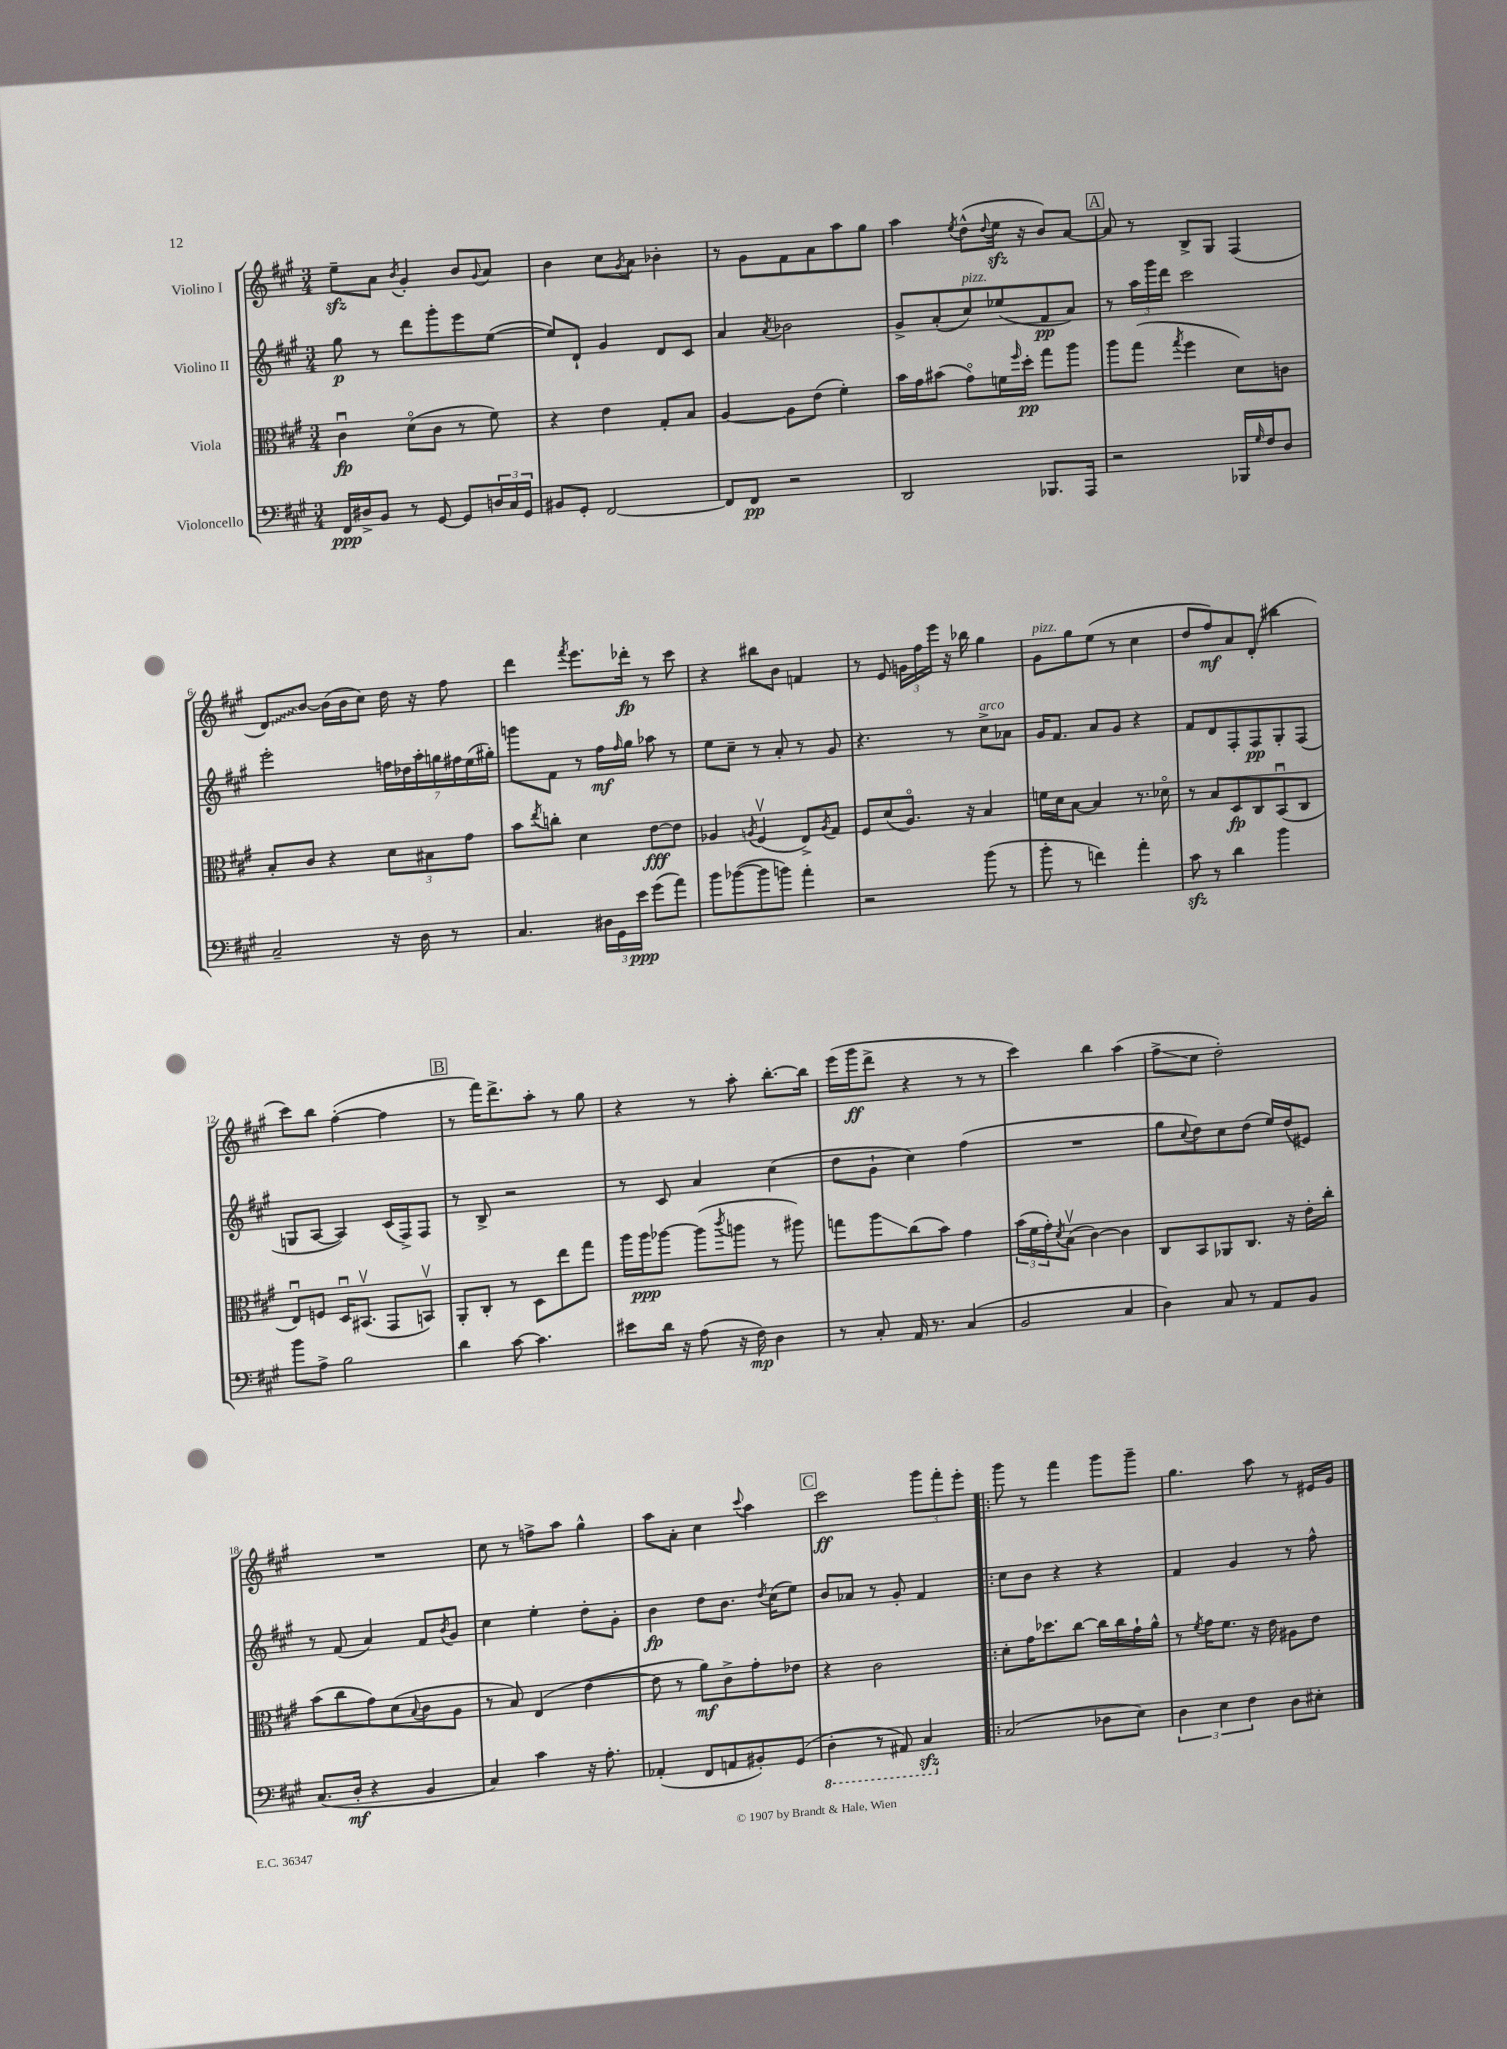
<<
\new StaffGroup <<
\new Staff = "s0" \with { instrumentName = "Violino I" } {
    \clef treble \key a \major \numericTimeSignature \time 3/4
    e''8--\sfz a'8 \acciaccatura { b'8 } gis'4-. b'8 \appoggiatura { gis'8 } a'8 |
    b'4 cis''8 \acciaccatura { gis'8 } a'8 bes'4-. |
    r8 gis'8 fis'8 a'8 a''8 gis''8 |
    a''4 \acciaccatura { e''8 } d''8-^( \appoggiatura { d''8 } e''16\sfz r16 b'8) a'8~ |
    \mark \markup { \box "A" } a'8 r8 b8-> gis8 fis4( |
    \once \override Glissando.style = #'zigzag d'8\glissando) b'8~ b'16( b'16 cis''8) d''16 r16 fis''8 |
    d'''4 \acciaccatura { fis'''8 } e'''8. des'''16-.\fp r8 cis'''8 |
    r4 bis''8 b'8 f'4 |
    r8 e'8 \tuplet 3/2 { g'16 fis''16 e'''16 } r16 bes''16 gis''4 |
    gis'8^\markup { \italic "pizz." } gis''8 e''8( r8 cis''4 |
    d''8 fis''8\mf) a'8 d'8-.( bis''4 |
    cis'''8) b''8 fis''4~-.( fis''4 |
    \mark \markup { \box "B" } r8 fis'''16) d'''8.-> a''8-. r8 gis''8 |
    r4 r8 a''8-. b''8.~-. b''16 |
    e'''16( gis'''16\ff d'''8-> r4 r8 r8 |
    cis'''4) b''4 a''4( |
    fis''8->\glissando cis''8 d''2-.) |
    R2. |
    cis''8 r8 f''8-> a''8 gis''4-^ |
    a''8 a'8-. cis''4 \appoggiatura { cis'''8 } a''4 |
    \mark \markup { \box "C" } cis'''2\ff \tuplet 3/2 { gis'''8 fis'''8-. e'''8-. } |
    \bar ".|:" gis'''8 r8 fis'''4 gis'''8 gis'''8-- |
    gis''4. a''8 r8 eis'16 gis'16 \bar "|." |
}
\new Staff = "s1" \with { instrumentName = "Violino II" } {
    \clef treble \key a \major \numericTimeSignature \time 3/4
    gis''8\p r8 d'''8 gis'''8-. e'''8 e''8~( |
    e''8) d'8-! gis'4 d'8 cis'8 |
    a'4 \acciaccatura { a'8 } bes'2 |
    gis'8-> a'8-.( cis''8^\markup { \italic "pizz." }) ees''8( fis'8\pp a'8) |
    \mark \markup { \box "A" } r8 \tuplet 3/2 { a''16 gis'''16 d'''16 } cis'''2 |
    e'''2-. \tuplet 7/4 { f''16 des''16 a''16-. g''16 fis''16 e''16( gis''16-.) } |
    g'''8 fis'8 r8 fis''16\mf \grace { fis''16 } gis''16 aes''8 r8 |
    e''8 cis''8-- r8 a'8-. r8 gis'8 |
    r4. r8 cis''8->^\markup { \italic "arco" } aes'8 |
    gis'16 fis'8. a'8 gis'8 r4 |
    fis'8 d'8 fis8-. fis8\pp gis8-. fis8( |
    g8 a8~ a4) cis'16( fis16->) fis8 |
    \mark \markup { \box "B" } r8 b8-> r2 |
    r8 cis'8 a'4 cis''4( |
    d''8 gis'8-! cis''4) fis''4( |
    R2. |
    gis''8 \appoggiatura { cis''8 } d''8) cis''8 d''8( e''16) d''16( eis'8) |
    r8 fis'8( a'4) fis'8 \acciaccatura { b'8 } gis'8 |
    cis''4 e''4-. d''8-. gis'8-. |
    b'4\fp d''8 b'8. \acciaccatura { d''8 } cis''16( e''8) |
    \mark \markup { \box "C" } b'8 aes'8 r8 gis'8-. fis'4 |
    \bar ".|:" cis''8 b'8 r4 r4 |
    fis'4 gis'4 r8 fis''8-^ \bar "|." |
}
\new Staff = "s2" \with { instrumentName = "Viola" } {
    \clef alto \key a \major \numericTimeSignature \time 3/4
    cis'4\downbow\fp d'8\flageolet( cis'8 r8 fis'8) |
    r4 e'4 gis8-. b8 |
    a4~ a8 e'8( fis'4-.) |
    b'16 gis'16 bis'8( gis'8\flageolet) f'16 \grace { fis''16 } d''16-.\pp gis''8 a''8 |
    \mark \markup { \box "A" } a''8 gis''8( \acciaccatura { gis''8 } fis''4 d'8) c'8 |
    b8-. cis'8 r4 \tuplet 3/2 { d'8 bis8 gis'8 } |
    b'8 \acciaccatura { e''8 } c''8-. d'4 e'8~\fff e'8 |
    aes4 \acciaccatura { a8 } fis4\upbow( e8->) \acciaccatura { a8 } gis8 |
    fis8 d'8( a8.\flageolet) r16 b4 |
    f'16 d'16 b8~ b4 r8. des'16\flageolet |
    r8 b8 d8\fp cis8 b,8\downbow( cis8 |
    e8\downbow) f8 d16\downbow bis,8.\upbow( gis,8 b,8\upbow) |
    \mark \markup { \box "B" } a,8-. cis8-. r8 d8 e''8 gis''8 |
    a''16 a''16\ppp aes''8~ aes''8( \acciaccatura { cis'''8 } a''8 r8 ais''8) |
    g''8 a''8\glissando cis''8( b'8) gis'4 |
    \tuplet 3/2 { b'16( fis'16 gis'16-.) } \acciaccatura { d'8 } b8\upbow( cis'4~) cis'4 |
    cis8 b,8 aes,8 cis8. r16 e'16-. cis''16-. |
    b'8( cis''8 gis'8) d'8( \appoggiatura { b8 } cis'8 a8 |
    r8 b8) e4( e'4~ |
    e'8 r8 a'8\mf) cis'8-> gis'8-. ees'8 |
    \mark \markup { \box "C" } r4 cis'2 |
    \bar ".|:" d'8-. gis'16 des''8. cis''8~ cis''16 cis''16 gis'16-! a'16-^ |
    r8 \acciaccatura { fis'8 } gis'16 fis'8. r16 e'16 ais8 e'8 \bar "|." |
}
\new Staff = "s3" \with { instrumentName = "Violoncello" } {
    \clef bass \key a \major \numericTimeSignature \time 3/4
    fis,16\ppp dis16-> b,8 r8 gis,8~ gis,8 \tuplet 3/2 { d16 cis16 gis,16 } |
    bis,8 gis,8-. fis,2~ |
    fis,8 fis,8\pp r2 |
    d,2 bes,,8. a,,16 |
    \mark \markup { \box "A" } r2 bes,,16 \grace { gis16 } fis16 d8 |
    cis2-- r16 d16 r8 |
    cis4. \tuplet 3/2 { dis16 gis,16 e'16\ppp } gis'8( a'8) |
    b'8 bes'8~( bes'8 b'8) a'4-. |
    r2 b'8( r8 |
    b'8-. r8 f'4) a'4-. |
    cis'8\sfz r8 d'4 b'4 |
    b'8 a8-> b2 |
    \mark \markup { \box "B" } d'4 cis'8~ cis'4. |
    eis'8 d'16 r16 a8( r16 fis16\mp) d4 |
    r8 cis8-. a,16 r8. cis4( |
    b,2 cis4 |
    d4) cis8 r8 a,8 b,8 |
    cis8.( d16-.\mf r4 b,4 |
    cis4) cis'4 r16 a8.-. |
    aes,4-.( fis,8 a,8 bis,8-.) gis,8( |
    \mark \markup { \box "C" } \ottava #-1 d,4-. r8 ais,,8) cis,4\sfz \ottava #0 |
    \bar ".|:" cis2( des8 e8) |
    \tuplet 3/2 { d4 e4 fis4 } d8 eis8-. \bar "|." |
}
>>
>>
